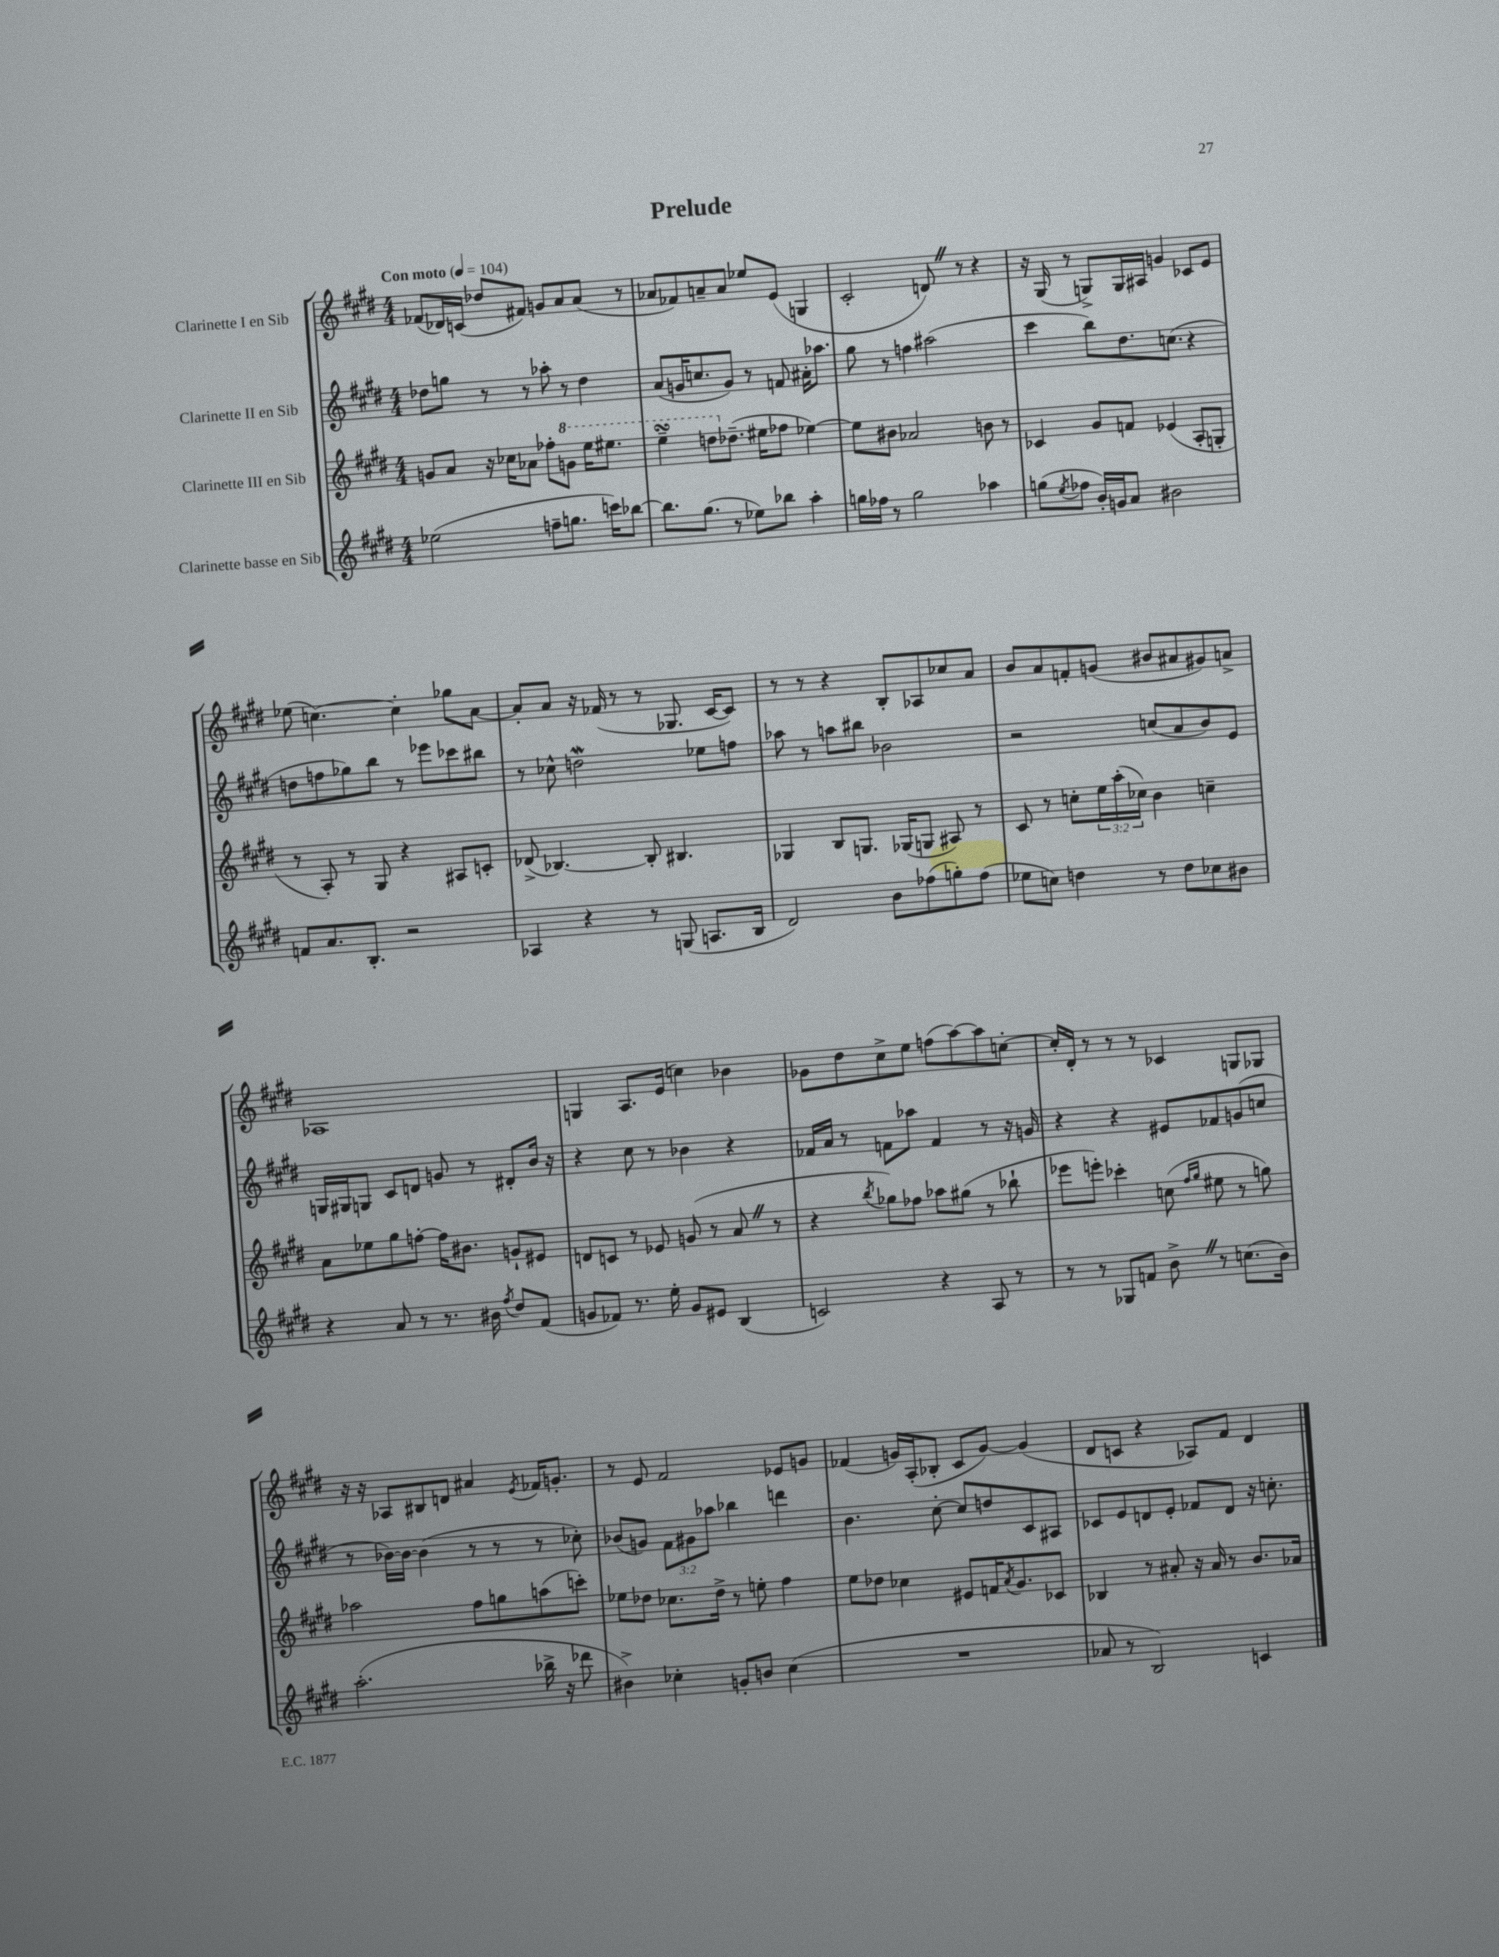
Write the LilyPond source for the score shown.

\header { title = "Prelude" }
<<
\new StaffGroup <<
\new Staff = "s0" \with { instrumentName = "Clarinette I en Sib" } {
    \clef treble \key e \major \numericTimeSignature \time 4/4 \tempo "Con moto" 4 = 104
    fes'8( des'16) c'16( des''8 fis'8) g'8 a'8 a'8( r8 |
    aes'8 fes'8) a'8-- a'8 ees''8 e'8( g4 |
    cis'2-. d'8) \once \override BreathingSign.text = \markup { \musicglyph "scripts.caesura.straight" } \breathe r8 r4 |
    r16 gis16( r8 g8->) g16 ais16 g'4 ces'8 e'8 |
    ees''8( c''4.~) c''4-. ges''8 a'8~ |
    a'8-. a'8 r16 fes'16( r8 r8 ges8. cis'16~ cis'8) |
    r8 r8 r4 b8-. aes8 ces''8 a'8 |
    b'8 a'8 f'8-. g'8( bis'8 ais'8 gis'8) a'8-> |
    aes1 |
    g4 a8. e'16( c''4) bes'4 |
    ges'8 dis''8 cis''8-> e''8 f''8( a''8~) a''8 c''8~-. |
    c''16-. dis'16-. r8 r8 r8 ces'4 g8 ges8 |
    r16 r16 aes8 bis8 d'8 ais'4 \acciaccatura { e'8 } fes'16 g'8.-. |
    r8 e'8 fis'2 ees'8 g'8 |
    fes'4( g'16) a16-.( bes8-. cis'8 g'8~) g'4( |
    dis'8 c'8 r4 aes8) fis'8 dis'4 \bar "|." |
}
\new Staff = "s1" \with { instrumentName = "Clarinette II en Sib" } {
    \clef treble \key e \major \numericTimeSignature \time 4/4 \override Staff.TupletNumber.text = #tuplet-number::calc-fraction-text
    des''8 g''8 r8 r8 aes''8-. r8 des''4 |
    a'8( g'16 c''8. g'8) r8 f'8 ais'16-. aes''8. |
    gis''8 r8 f''4 ais''2( |
    cis'''4 b''8) dis''8. c''8.( r4 |
    d''8 f''8 ges''8) b''8 r8 ees'''8 ces'''8 bis''8 |
    r8 ces''8-^ d''2\mordent ees''8 f''8 |
    aes''8 r8 a''8 bis''8 bes'2 |
    r2 c''8( a'8 b'8) e'8 |
    g16 gis16 g8 cis'8 d'8 g'8 r8 dis'8-. b'16 r16 |
    r4 cis''8 r8 bes'4 r4 |
    fes'16 a'16 r8 f'8 aes''8 f'4 r8 r16 g'16 |
    r4 r4 eis'8 fes'8 g'8( c''8 |
    r8 bes'16~) bes'16~ bes'4( r8 r8 r8 ces''8-.) |
    bes'8( g'8) \tuplet 3/2 { fis'8 gis'8 aes''8 } bes''4 d'''4 |
    b'4. cis''8~-. cis''8 d''8 cis'8 ais8 |
    ces'8 e'8 d'8 e'8-. fes'8 d'8 r16 c''8.-. \bar "|." |
}
\new Staff = "s2" \with { instrumentName = "Clarinette III en Sib" } {
    \clef treble \key e \major \numericTimeSignature \time 4/4 \override Staff.TupletNumber.text = #tuplet-number::calc-fraction-text
    g'8 a'8 r16 ces''16 aes'8 fes''8-. \ottava #1 g''8 e'''16 eis'''8. |
    e'''4--\turn d'''8 \ottava #0 des''8.--( eis''16 fes''8 ees''4~) |
    ees''8 bis'8 aes'2 b'8 r8 |
    ces'4 gis'8 f'8 ees'4( a8-. g8-. |
    r8 a8-.) r8 gis8 r4 ais8 c'8-. |
    des'8->( bes4.~) bes8-. bis4. |
    ges4 b8 g8. ges16( g8 ais8) r8 |
    cis'8 r8 c''8-. \tuplet 3/2 { e''16 a''16-.( ces''16) } b'4 c''4-- |
    a'8 ees''8 gis''8 f''8~-. f''16 bis'8. g'8-! eis'8 |
    d'8 c'8 r8 ees'8 g'8( r8 a'8 \once \override BreathingSign.text = \markup { \musicglyph "scripts.caesura.straight" } \breathe r8 |
    r4 \acciaccatura { b''8 } ges''8) fes''8 aes''8 gis''8( r8 bes''8-! |
    ees'''8 e'''8-.) ces'''4-. c''8( \grace { fis''16 gis''16 } eis''8 r8 g''8) |
    aes''2 fis''8 g''8 a''8( c'''8-.) |
    ees''8 des''8 ces''8. des''16-> r8 e''8-. fis''4 |
    e''8 des''8 ces''4 eis'8 f'16 \acciaccatura { a'8 } gis'8. ces'8 |
    bes4 r8 ais'8-. r16 ais'16 r8 b'8. aes'16 \bar "|." |
}
\new Staff = "s3" \with { instrumentName = "Clarinette basse en Sib" } {
    \clef treble \key e \major \numericTimeSignature \time 4/4
    ees''2( f''8-- g''8. c'''16) bes''8~ |
    bes''8. gis''8.( r8 ees''8) bes''8 a''4-. |
    g''16 fes''16 r8 g''2 aes''4 |
    g''8( \acciaccatura { e''8 } fes''8 b'16-.) g'16 a'8 bis'2 |
    f'8 a'8. b8.-. r2 |
    aes4 r4 r8 g8( a8. b16 |
    dis'2) b'8 fes''8( g''8-.) fes''8( |
    ees''8 c''8) d''4 r8 d''8 ces''8 bis'8 |
    r4 a'8 r8 r8. bis'16 \acciaccatura { fis''8 } dis''8 fis'8( |
    g'8 fes'8) r8. e''16-. g'8 eis'8 b4( |
    c'2) r4 a8 r8 |
    r8 r8 ges8 f'8 b'8-> \once \override BreathingSign.text = \markup { \musicglyph "scripts.caesura.straight" } \breathe r8 c''8.( b'16) |
    a''2.-.( bes''16-> r16 des'''8 |
    bis'4->) ces''4-. g'8-. b'8 ces''4( |
    R1 |
    aes'8 r8 b2) c'4 \bar "|." |
}
>>
>>
\layout { \context { \Score \remove "Bar_number_engraver" } }
